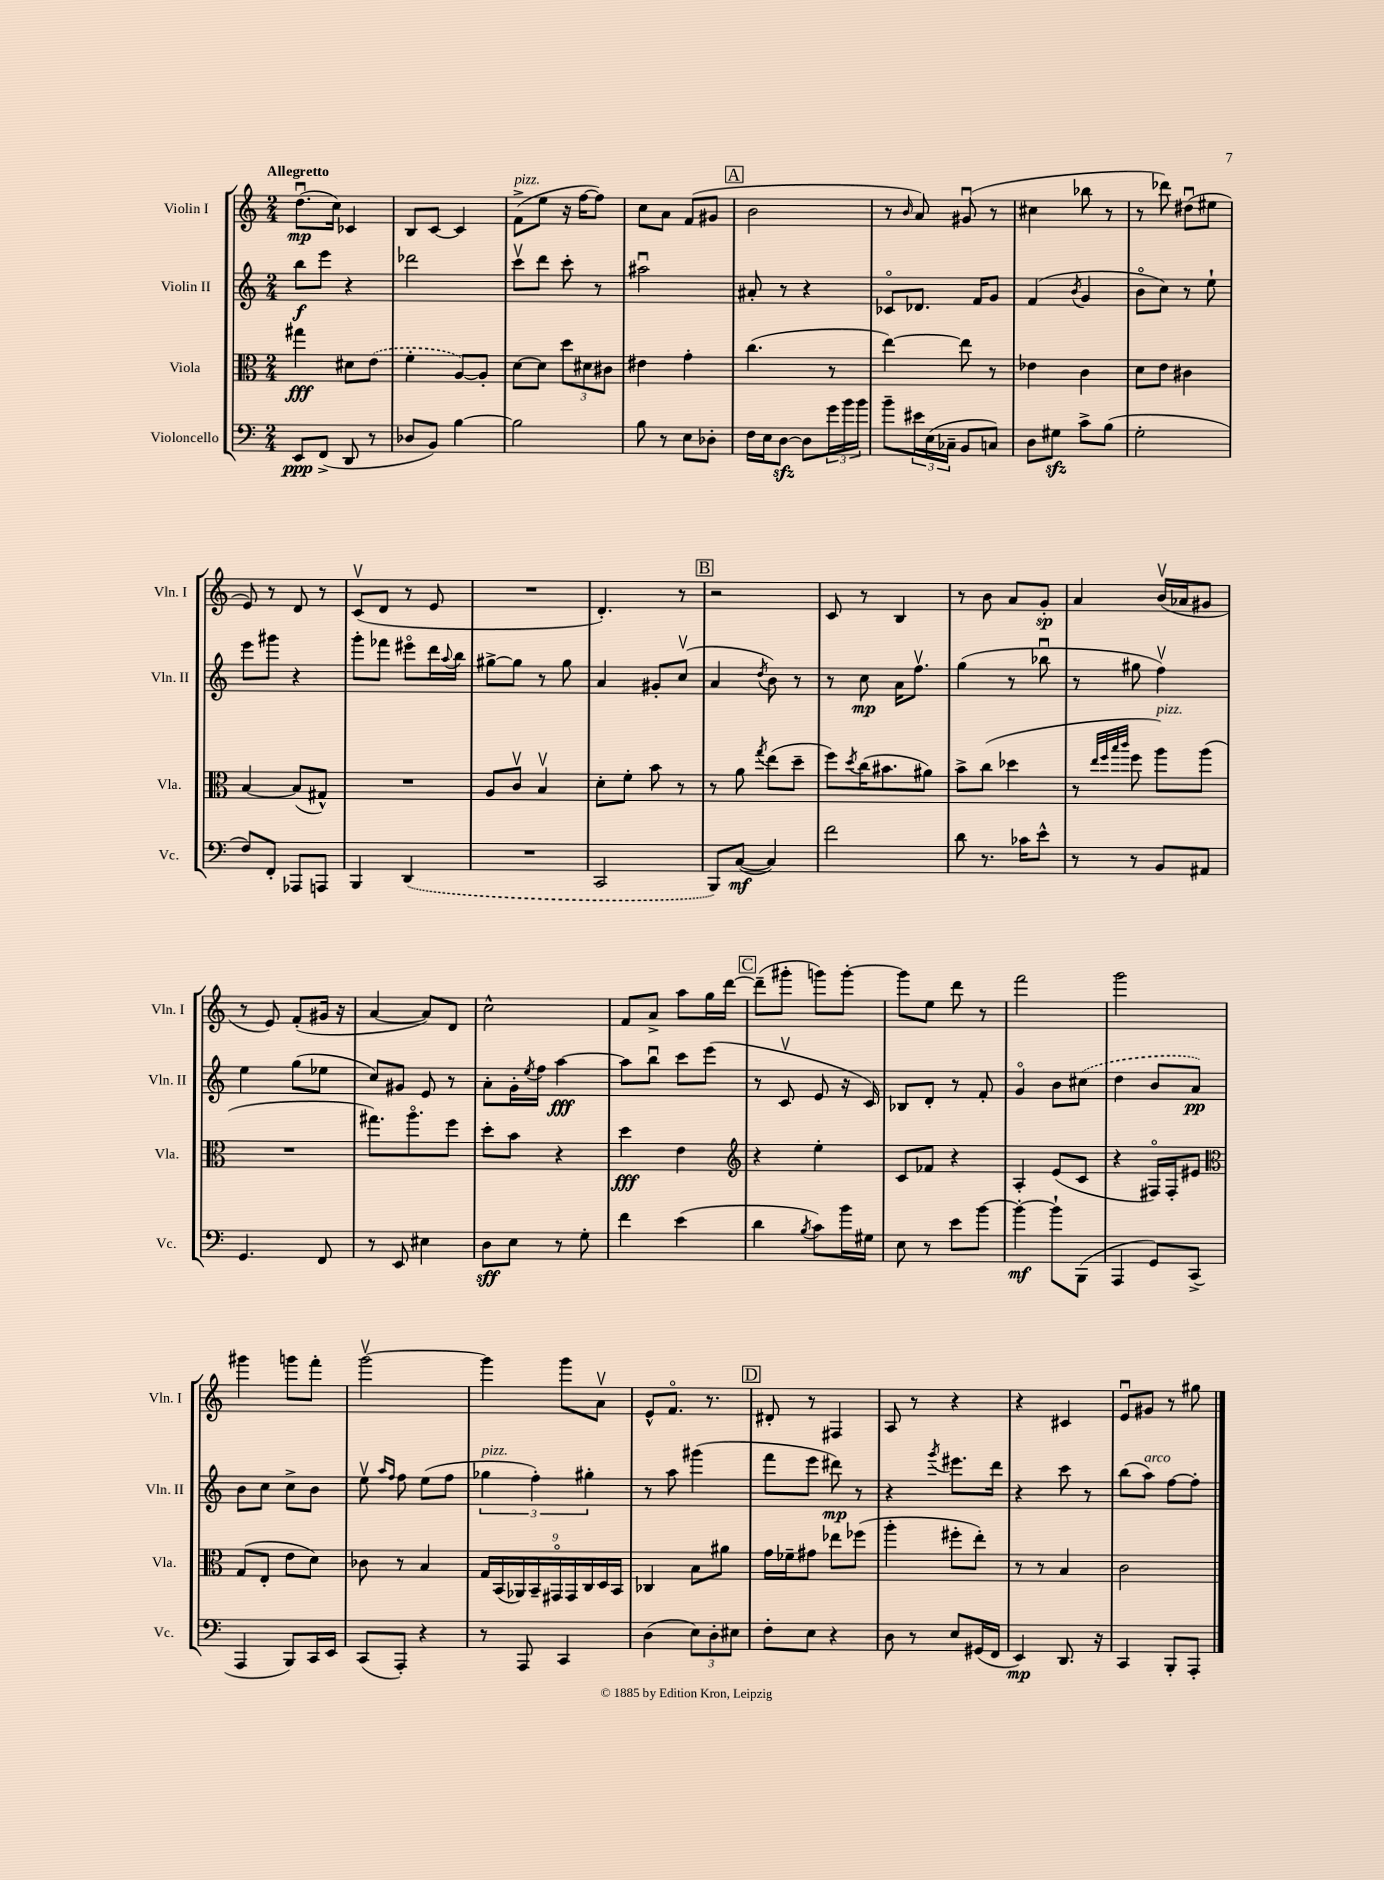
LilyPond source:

<<
\new StaffGroup <<
\new Staff = "s0" \with { instrumentName = "Violin I" shortInstrumentName = "Vln. I" } {
    \clef treble \key c \major \numericTimeSignature \time 2/4 \tempo "Allegretto"
    d''8.\downbow\mp( c''16) ces'4 |
    b8 c'8~ c'4 |
    f'8->^\markup { \italic "pizz." }( e''8 r16 f''16~ f''8) |
    c''8 a'8 f'8( gis'8 |
    \mark \markup { \box "A" } b'2 |
    r8 \grace { b'16 } a'8) gis'8\downbow( r8 |
    cis''4 bes''8 r8 |
    r8 des'''8) dis''8\downbow( eis''8 |
    e'8) r8 d'8 r8 |
    c'8\upbow( d'8 r8 e'8 |
    R2 |
    d'4.-.) r8 |
    \mark \markup { \box "B" } r2 |
    c'8 r8 b4 |
    r8 b'8 a'8 g'8-.\sp |
    a'4 b'16\upbow( aes'16 gis'8 |
    r8 e'8) f'8-.( gis'16 r16 |
    a'4~ a'8) d'8 |
    c''2-^ |
    f'8 a'8-> a''8 g''16 d'''16~ |
    \mark \markup { \box "C" } d'''8--( gis'''8-. g'''8) g'''8~-. |
    g'''8 e''8 d'''8 r8 |
    f'''2 |
    g'''2 |
    gis'''4 g'''8 f'''8-. |
    g'''2~\upbow |
    g'''4 g'''8 a'8\upbow |
    e'8-^ f'8.\flageolet r8. |
    \mark \markup { \box "D" } dis'8-. r8 fis4 |
    a8 r8 r4 |
    r4 cis'4 |
    e'8\downbow gis'8 r8 gis''8 \bar "|." |
}
\new Staff = "s1" \with { instrumentName = "Violin II" shortInstrumentName = "Vln. II" } {
    \clef treble \key c \major \numericTimeSignature \time 2/4
    b''8\f e'''8 r4 |
    des'''2 |
    c'''8\upbow d'''8 c'''8-. r8 |
    ais''2\downbow |
    \mark \markup { \box "A" } ais'8-. r8 r4 |
    ces'8\flageolet des'8. f'16 g'8 |
    f'4( \acciaccatura { b'8 } g'4 |
    b'8\flageolet c''8) r8 e''8-! |
    e'''8 gis'''8 r4 |
    g'''8-. fes'''8 eis'''8\flageolet d'''16 \appoggiatura { a''8 } b''16 |
    gis''8~-> gis''8 r8 gis''8 |
    a'4 gis'8-. c''8\upbow( |
    \mark \markup { \box "B" } a'4 \acciaccatura { d''8 } b'8) r8 |
    r8 c''8\mp a'16 f''8.\upbow |
    g''4( r8 bes''8\downbow |
    r8 gis''8 f''4\upbow) |
    e''4 g''8( ees''8 |
    c''8) gis'8 e'8 r8 |
    a'8-. g'16-. \acciaccatura { e''8 } f''16 a''4~\fff |
    a''8 b''8\downbow c'''8 e'''8( |
    \mark \markup { \box "C" } r8 c'8\upbow e'8 r16 c'16) |
    bes8 d'8-. r8 f'8-. |
    g'4\flageolet b'8 \once \slurDashed cis''8( |
    d''4 b'8 a'8\pp) |
    b'8 c''8 c''8-> b'8 |
    e''8\upbow \grace { a''16 f''16 } f''8 e''8( f''8 |
    \tuplet 3/2 { ges''4^\markup { \italic "pizz." } f''4-.) gis''4-. } |
    r8 a''8 gis'''4( |
    \mark \markup { \box "D" } f'''8 e'''8 dis'''8\mp) r8 |
    r4 \acciaccatura { g'''8 } eis'''8. d'''16 |
    r4 c'''8 r8 |
    b''8( a''8^\markup { \italic "arco" }) f''8~ f''8-. \bar "|." |
}
\new Staff = "s2" \with { instrumentName = "Viola" shortInstrumentName = "Vla." } {
    \clef alto \key c \major \numericTimeSignature \time 2/4
    gis''4\fff dis'8 \once \slurDashed e'8( |
    f'4-. a8~) a8-. |
    d'8~ d'8 \tuplet 3/2 { d''8 dis'8 cis'8 } |
    eis'4 g'4-. |
    \mark \markup { \box "A" } c''4.( r8 |
    e''4~) e''8 r8 |
    ees'4 c'4 |
    d'8 e'8 cis'4 |
    b4~ b8( gis8-^) |
    R2 |
    a8 c'8\upbow b4\upbow |
    d'8-. f'8-. b'8 r8 |
    \mark \markup { \box "B" } r8 a'8 \acciaccatura { g''8 } e''8( d''8-- |
    f''8) \acciaccatura { d''8 } c''16( bis'8. ais'8) |
    b'8-> c''8( des''4 |
    r8 \grace { e''32 f''32 b''32 c'''32 } f''8 a''8^\markup { \italic "pizz." }) a''8( |
    R2 |
    gis''8.) a''8.\flageolet f''8 |
    d''8-. b'8 r4 |
    d''4\fff e'4 |
    \mark \markup { \box "C" } \clef treble r4 e''4-. |
    c'8 fes'8 r4 |
    a4-. e'8( c'8 |
    r4 fis16\flageolet) fis16-. eis'8 |
    \clef alto g8( e8-. e'8 d'8) |
    ces'8 r8 b4 |
    \tuplet 9/8 { g16 b,16( aes,16) b,16-- gis,16\flageolet gis,16 c16 d16 b,16 } |
    ces4 b8 ais'8 |
    \mark \markup { \box "D" } g'16 fes'16-- gis'8 ees''8 fes''8( |
    a''4-. fis''8-. e''8-.) |
    r8 r8 b4 |
    c'2 \bar "|." |
}
\new Staff = "s3" \with { instrumentName = "Violoncello" shortInstrumentName = "Vc." } {
    \clef bass \key c \major \numericTimeSignature \time 2/4
    e,8\ppp f,8->( d,8 r8 |
    des8 b,8) b4~ |
    b2 |
    b8 r8 e8 des8-. |
    \mark \markup { \box "A" } f16 e16 d8~\sfz d8 \tuplet 3/2 { g'16 b'16 b'16 } |
    b'8-- \tuplet 3/2 { eis'16 e16( ces16-- } b,8 c8) |
    d8 gis8\sfz c'8-> b8( |
    g2-. |
    f8) f,8-. aes,,8 a,,8 |
    b,,4 \once \slurDashed d,4( |
    R2 |
    c,2 |
    \mark \markup { \box "B" } b,,8) c8~\mf( c4) |
    f'2 |
    d'8 r8. ces'16 e'8-^ |
    r8 r8 b,8 ais,8 |
    g,4. f,8 |
    r8 e,8 eis4 |
    d8\sff e8 r8 g8-. |
    f'4 e'4( |
    \mark \markup { \box "C" } d'4 \acciaccatura { b8 } c'8) b'16 gis16 |
    e8 r8 e'8 b'8~ |
    b'4~-.\mf b'8-! b,,8( |
    a,,4 g,8) c,8->( |
    a,,4 b,,8) c,16 e,16 |
    c,8( a,,8-.) r4 |
    r8 a,,8 c,4 |
    d4( \tuplet 3/2 { e8) d8-. eis8 } |
    \mark \markup { \box "D" } f8-. e8 r4 |
    d8 r8 e8 gis,16( f,16 |
    e,4\mp) d,8. r16 |
    c,4 b,,8-. a,,8-. \bar "|." |
}
>>
>>
\layout { \context { \Score \remove "Bar_number_engraver" } }
